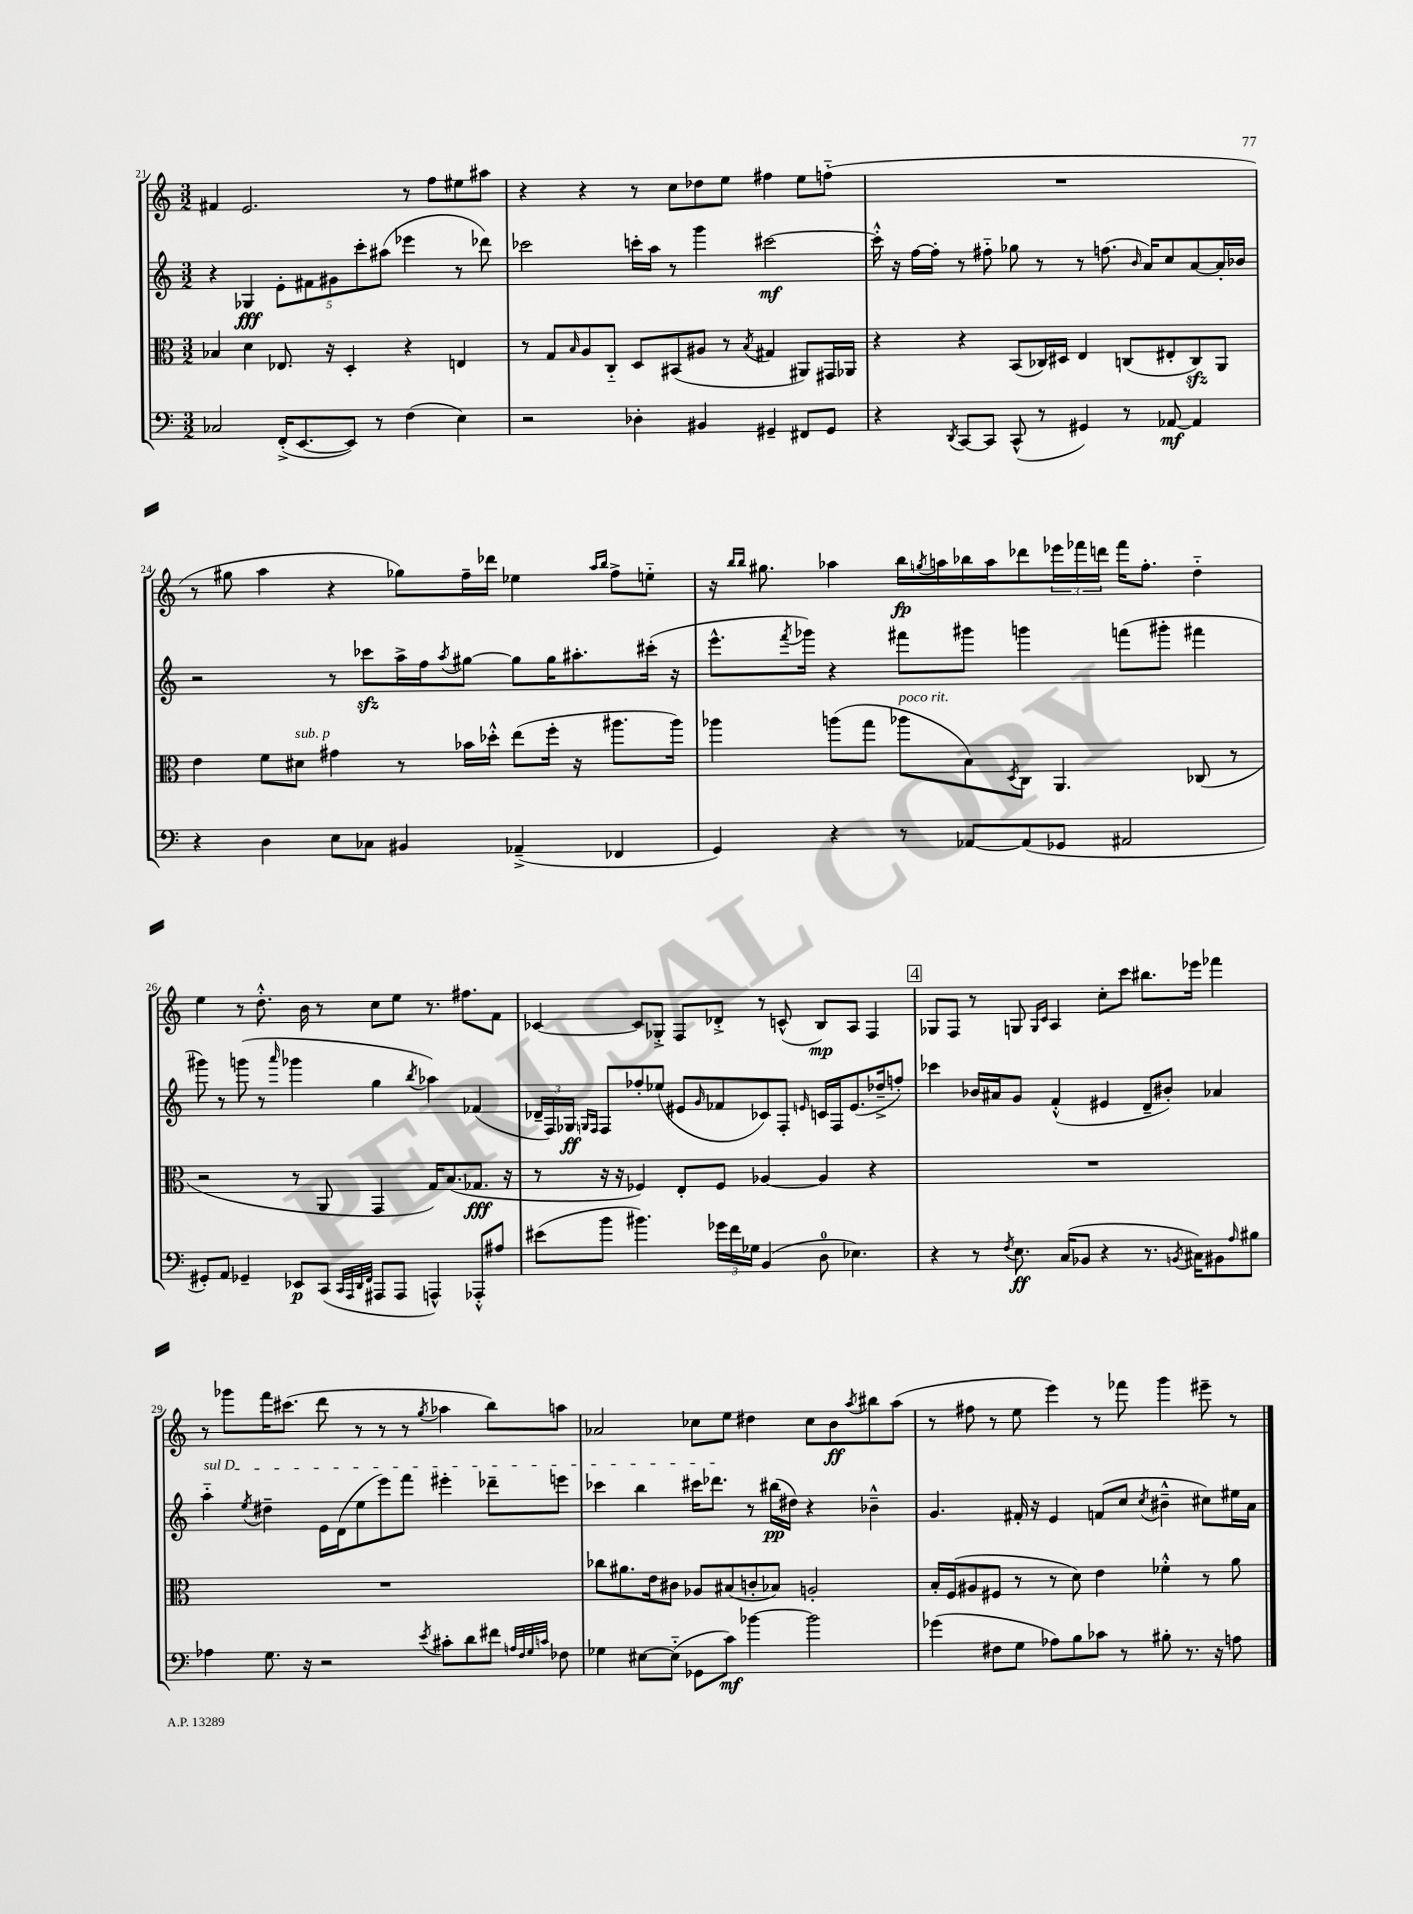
<<
\new StaffGroup <<
\new Staff = "s0" {
    \clef treble \key c \major \numericTimeSignature \time 3/2
    fis'4 e'2. r8 f''8 eis''8 ais''8 |
    r4 r4 r8 c''8 des''8 e''8 fis''4 e''8 f''8-_( |
    R1. |
    r8 gis''8 a''4 r4 ges''8) f''16-- des'''16 ees''4 \grace { a''16 b''16 } f''8-> e''8-_ |
    r16 \grace { b''16 b''16 } gis''8. aes''4 b''16\fp \acciaccatura { g''8 } a''16 bes''16 a''16 des'''8 \tuplet 3/2 { ees'''16 fes'''16 d'''16 } fes'''16 f''8.-. d''4-_ |
    e''4 r8 d''8.-.-^ b'16 r8 c''8 e''8 r8. fis''8. f'8 |
    ces'4~ ces'8 ges8-.-> f8 des'8-.-> r8 c'8-^( b8\mp) a8 f4 |
    \mark \markup { \box "4" } ges8 f8 r8 g8 \grace { g16 c'16 } a4 c''8-. c'''8 bis''8. ees'''16 fes'''4 |
    r8 ges'''8 f'''16 cis'''8.( d'''8 r8 r8 r8 \acciaccatura { g''8 } aes''4 b''8) a''8 |
    aes'2 ces''8 e''8 dis''4 ces''8 b'8\ff \acciaccatura { a''8 } bis''8 a''8( |
    r8 fis''8 r8 e''8 e'''4) r8 fes'''8 g'''4 eis'''8-- r8 \bar "|." |
}
\new Staff = "s1" {
    \clef treble \key c \major \numericTimeSignature \time 3/2
    r4 ges4\fff \tuplet 5/4 { e'8-. fis'8 gis'8 c'''8-. ais''8( } ees'''4 r8 des'''8) |
    ces'''2 c'''16-. a''16 r8 g'''4 cis'''2~\mf |
    cis'''16-.-^ r16 f''16~ f''16-. r8 fis''8-_ ges''8 r8 r8 f''8.( \grace { b'16 } a'16) c''8 a'8~ a'16-. bes'16 |
    r2 r8 ces'''8\sfz a''16-> f''16 \acciaccatura { a''8 } gis''8~ gis''8 gis''16 ais''8.-. cis'''16-.( r16 |
    e'''8.-^ \acciaccatura { f'''8 } ges'''16) r4 fis'''8 gis'''8 g'''4 f'''8( gis'''8-. fis'''4 |
    gis'''8) r8 g'''8( r8 \grace { a'''16 } ges'''4 g''4 \acciaccatura { b''8 } aes''4) fes'4( |
    \tuplet 3/2 { des'16-- f16) ges16\ff } \grace { g16 f16 } f8 fes''8-. ees''8( eis'8 \grace { g'16 } fes'8 ces'8) f8-. \grace { e'16 } c'16 f16 e'8.( des''16---> f''8-.) |
    \mark \markup { \box "4" } ces'''4 bes'16 ais'16 g'8 f'4-.-^( eis'4 d'8-- bis'8-.) aes'4 |
    \once \override TextSpanner.bound-details.left.text = \markup { \italic "sul D" } a''4-_\startTextSpan \acciaccatura { e''8 } dis''4-- e'16 d'16( e''8 e'''8) f'''8 eis'''4-. des'''8-- e'''8 |
    ces'''4 b''4 cis'''16 des'''8.\stopTextSpan r8 bis''16\pp( dis''16) r4 bes'4---^ |
    g'4. fis'16-. r16 e'4 f'8( c''8 \acciaccatura { c''8 } bis'4---^ cis''8) eis''16 a'16 \bar "|." |
}
\new Staff = "s2" {
    \clef alto \key c \major \numericTimeSignature \time 3/2
    bes4 d'4 ees8. r16 d4-. r4 e4 |
    r8 g8 \grace { b16 } a8 c8-_ d8 bis,8( ais8 r8 \acciaccatura { b8 } gis4 ais,8) gis,16 aes,16 |
    r4 r4 b,8( ces16) dis16 e4 c8( eis8-. c8\sfz) a,8 |
    e'4 f'8 dis'8^\markup { \italic "sub. p" } gis'4 r8 bes'16 des''16-.-^ e''8( f''16-. r16 ais''8. ais''16) |
    aes''4 a''8( g''8 aes''8^\markup { \italic "poco rit." } b8) \acciaccatura { d8 } c8 a,4. ces8( r8 |
    r2 r8 a,8 g,4 g16) b8.( ges8.\fff r16 |
    r8 r16 r16 fes4) e8-. fes8 aes4~ aes4 r4 |
    \mark \markup { \box "4" } R1. |
    R1. |
    ces''8 ais'8. e'16 cis'8 aes8 bis8( c'8-. bes8) a2-. |
    b16-. f16( ais8 fis8 r8 r8 d'8) e'4 fes'4-.-^ r8 a'8 \bar "|." |
}
\new Staff = "s3" {
    \clef bass \key c \major \numericTimeSignature \time 3/2
    ces2 f,16-.->( e,8.~ e,8) r8 f4( e4) |
    r2 des4-. bis,4 gis,4-- fis,8 gis,8 |
    r4 \acciaccatura { d,8 } c,8~ c,8 c,8-^( r8 gis,4) r8 aes,8~\mf aes,4 |
    r4 d4 e8 ces8 bis,4 aes,4--->( fes,4 |
    g,4) r4 r8 aes,8~ aes,8( ges,8 ais,2 |
    gis,8-.) a,8 ges,4-- ees,8\p c,8( \grace { c,32 a,,32 d,32 f,32 } ais,,8 ais,,8 a,,4-^) aes,,8-.-^ ais8 |
    eis'8( b'8 bis'4.) \tuplet 3/2 { ges'16 f'16 ges16 } b,4( d8-0 ees4.) |
    \mark \markup { \box "4" } r4 r8 \acciaccatura { f8 } e8.\ff c16( bes,8 r4 r8. \acciaccatura { b,8 } cis16) bis,8 \grace { a16 } bis8 |
    aes4 g8. r16 r2 \acciaccatura { e'8 } cis'8-. d'8 fis'8 \grace { a32 f32 g32 c'32 } fes8 |
    ges4 eis8~ eis8-_( ges,8 c'8\mf) bes'4~ bes'2 |
    ges'4( fis8 g8 aes8) b8 ces'8 r8 bis8-. r8. r16 a8 \bar "|." |
}
>>
>>
\layout { \context { \Score currentBarNumber = #21 } }
